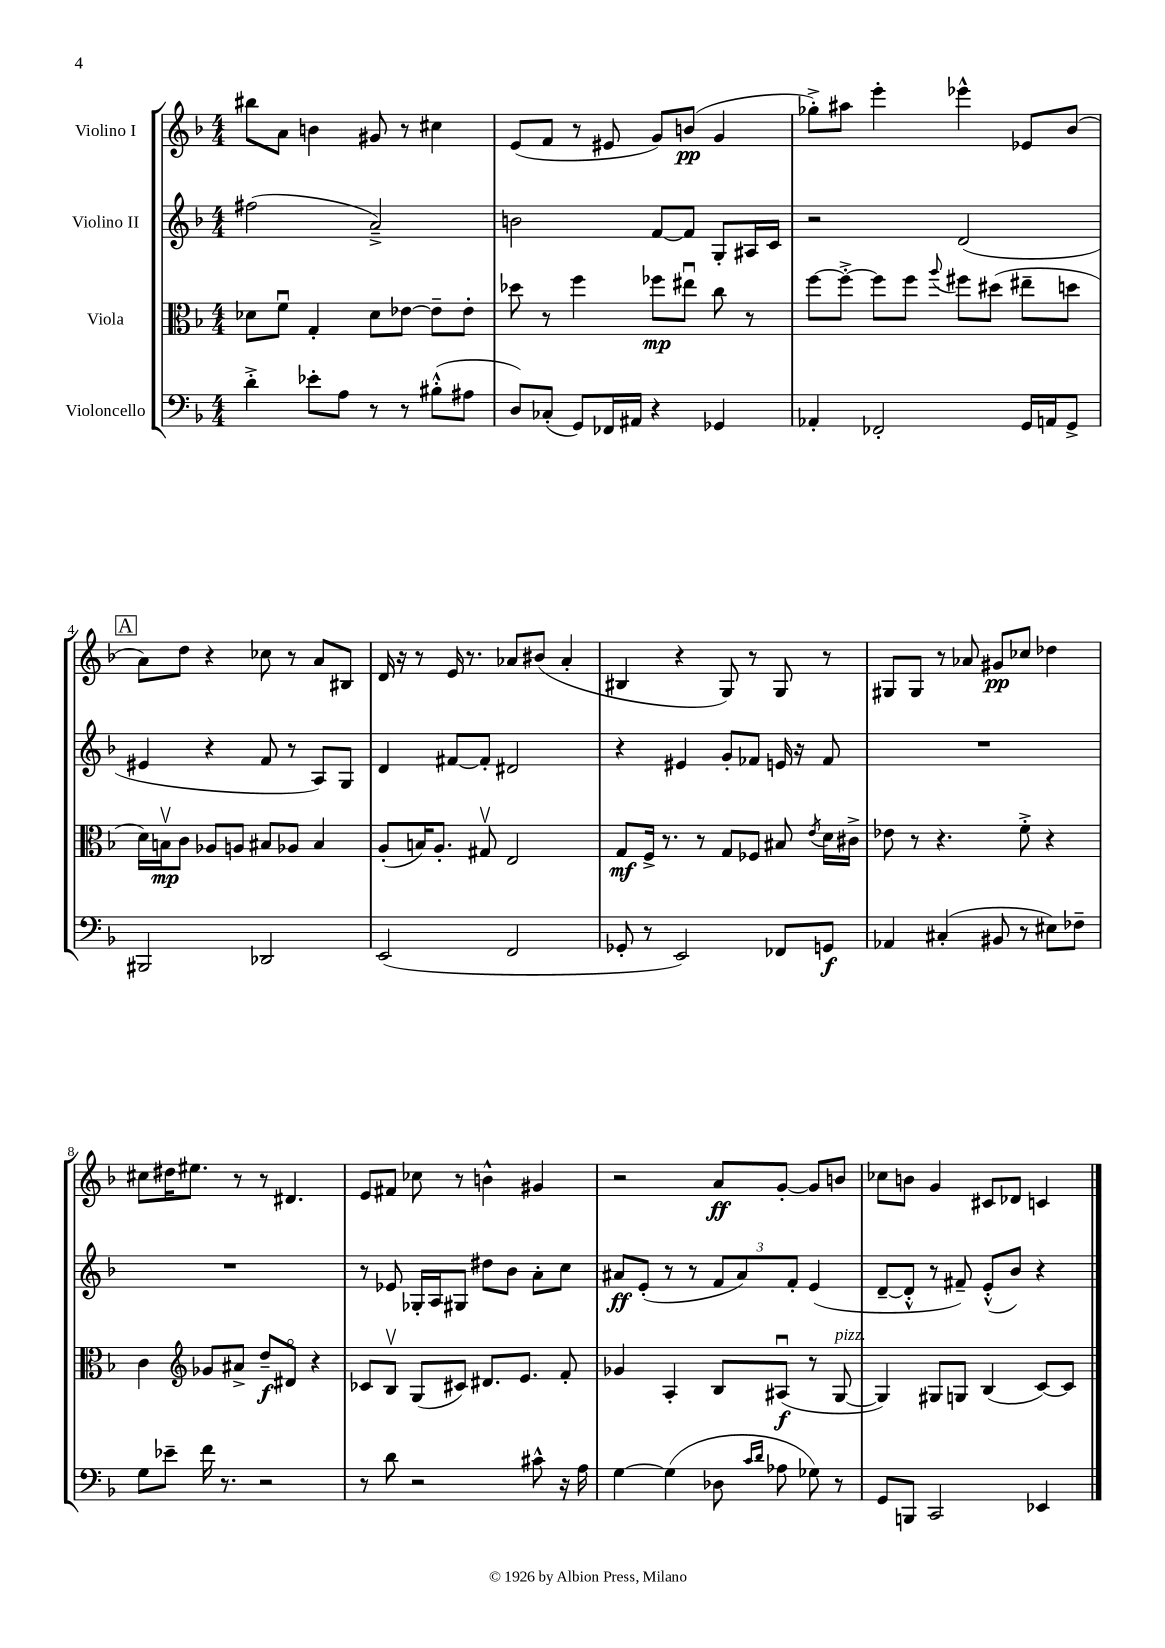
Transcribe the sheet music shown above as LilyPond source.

<<
\new StaffGroup <<
\new Staff = "s0" \with { instrumentName = "Violino I" } {
    \clef treble \key f \major \numericTimeSignature \time 4/4
    \autoBeamOff bis''8[ a'8] b'4 gis'8 r8 cis''4 |
    e'8[( f'8] r8 eis'8 g'8[) b'8]\pp( g'4 |
    ges''8[-.->) ais''8] e'''4-. ees'''4-^ ees'8[ bes'8]( |
    \mark \markup { \box "A" } a'8[) d''8] r4 ces''8 r8 a'8[ bis8] |
    d'16 r16 r8 e'16 r8. aes'8[ bis'8]( aes'4-. |
    bis4 r4 g8) r8 g8 r8 |
    gis8[ gis8] r8 aes'8 gis'8[\pp ces''8] des''4 |
    cis''8[ dis''16 eis''8.] r8 r8 dis'4. |
    e'8[ fis'8] ces''8 r8 b'4-^ gis'4 |
    r2 a'8[\ff g'8]~-. g'8[ b'8] |
    ces''8[ b'8] g'4 cis'8[ des'8] c'4 \bar "|." |
}
\new Staff = "s1" \with { instrumentName = "Violino II" } {
    \clef treble \key f \major \numericTimeSignature \time 4/4
    \autoBeamOff fis''2( a'2--->) |
    b'2 f'8[~ f'8] g8[-. ais16 c'16] |
    r2 d'2( |
    \mark \markup { \box "A" } eis'4 r4 f'8 r8 a8[) g8] |
    d'4 fis'8[~ fis'8]-. dis'2 |
    r4 eis'4 g'8[-. fes'8] e'16 r16 fes'8 |
    R1 |
    R1 |
    r8 ees'8 ges16[-. a16 gis8] dis''8[ bes'8] a'8[-. c''8] |
    ais'8[\ff e'8]-.( r8 r8 \tuplet 3/2 { f'8[ ais'8) f'8]-. } e'4( |
    d'8[~-- d'8]-.-^ r8 fis'8--) e'8[-.-^( bes'8]) r4 \bar "|." |
}
\new Staff = "s2" \with { instrumentName = "Viola" } {
    \clef alto \key f \major \numericTimeSignature \time 4/4
    \autoBeamOff des'8[ f'8]\downbow g4-. des'8[ ees'8]~ ees'8[-- ees'8]-. |
    des''8 r8 f''4 fes''8[\mp eis''8]\downbow c''8 r8 |
    f''8[~ f''8]~-.-> f''8[ f''8] \appoggiatura { a''8 } fis''8[ dis''8]( eis''8[-- d''8] |
    \mark \markup { \box "A" } d'16[) b16\upbow\mp c'8] aes8[ a8] bis8[ aes8] bis4 |
    a8[-.( b16) a8.]-. gis8\upbow e2 |
    g8[\mf f16]-> r8. r8 g8[ fes8] bis8 \acciaccatura { e'8 } d'16[ cis'16]-> |
    ees'8 r8 r4. f'8-.-> r4 |
    c'4 \clef treble ges'8[ ais'8]-> d''8[--\f dis'8]\flageolet r4 |
    ces'8[ bes8]\upbow g8[( cis'8]) dis'8.[ e'8.] f'8-. |
    ges'4 a4-. bes8[ ais8]\downbow\f( r8 g8~^\markup { \italic "pizz." } |
    g4) gis8[ g8] bes4( c'8[~) c'8] \bar "|." |
}
\new Staff = "s3" \with { instrumentName = "Violoncello" } {
    \clef bass \key f \major \numericTimeSignature \time 4/4
    \autoBeamOff d'4-.-> ees'8[-. a8] r8 r8 bis8[-.-^( ais8] |
    d8[) ces8]-.( g,8[) fes,16 ais,16] r4 ges,4 |
    aes,4-. fes,2-. g,16[ a,16 g,8]-> |
    \mark \markup { \box "A" } bis,,2 des,2 |
    e,2( f,2 |
    ges,8-. r8 e,2) fes,8[ g,8]\f |
    aes,4 cis4-.( bis,8 r8 eis8[) fes8]-- |
    g8[ ees'8]-- f'16 r8. r2 |
    r8 d'8 r2 cis'8-^ r16 a16 |
    g4~ g4( des8 \grace { c'16[ d'16] } aes8 ges8) r8 |
    g,8[ b,,8] c,2 ees,4 \bar "|." |
}
>>
>>
